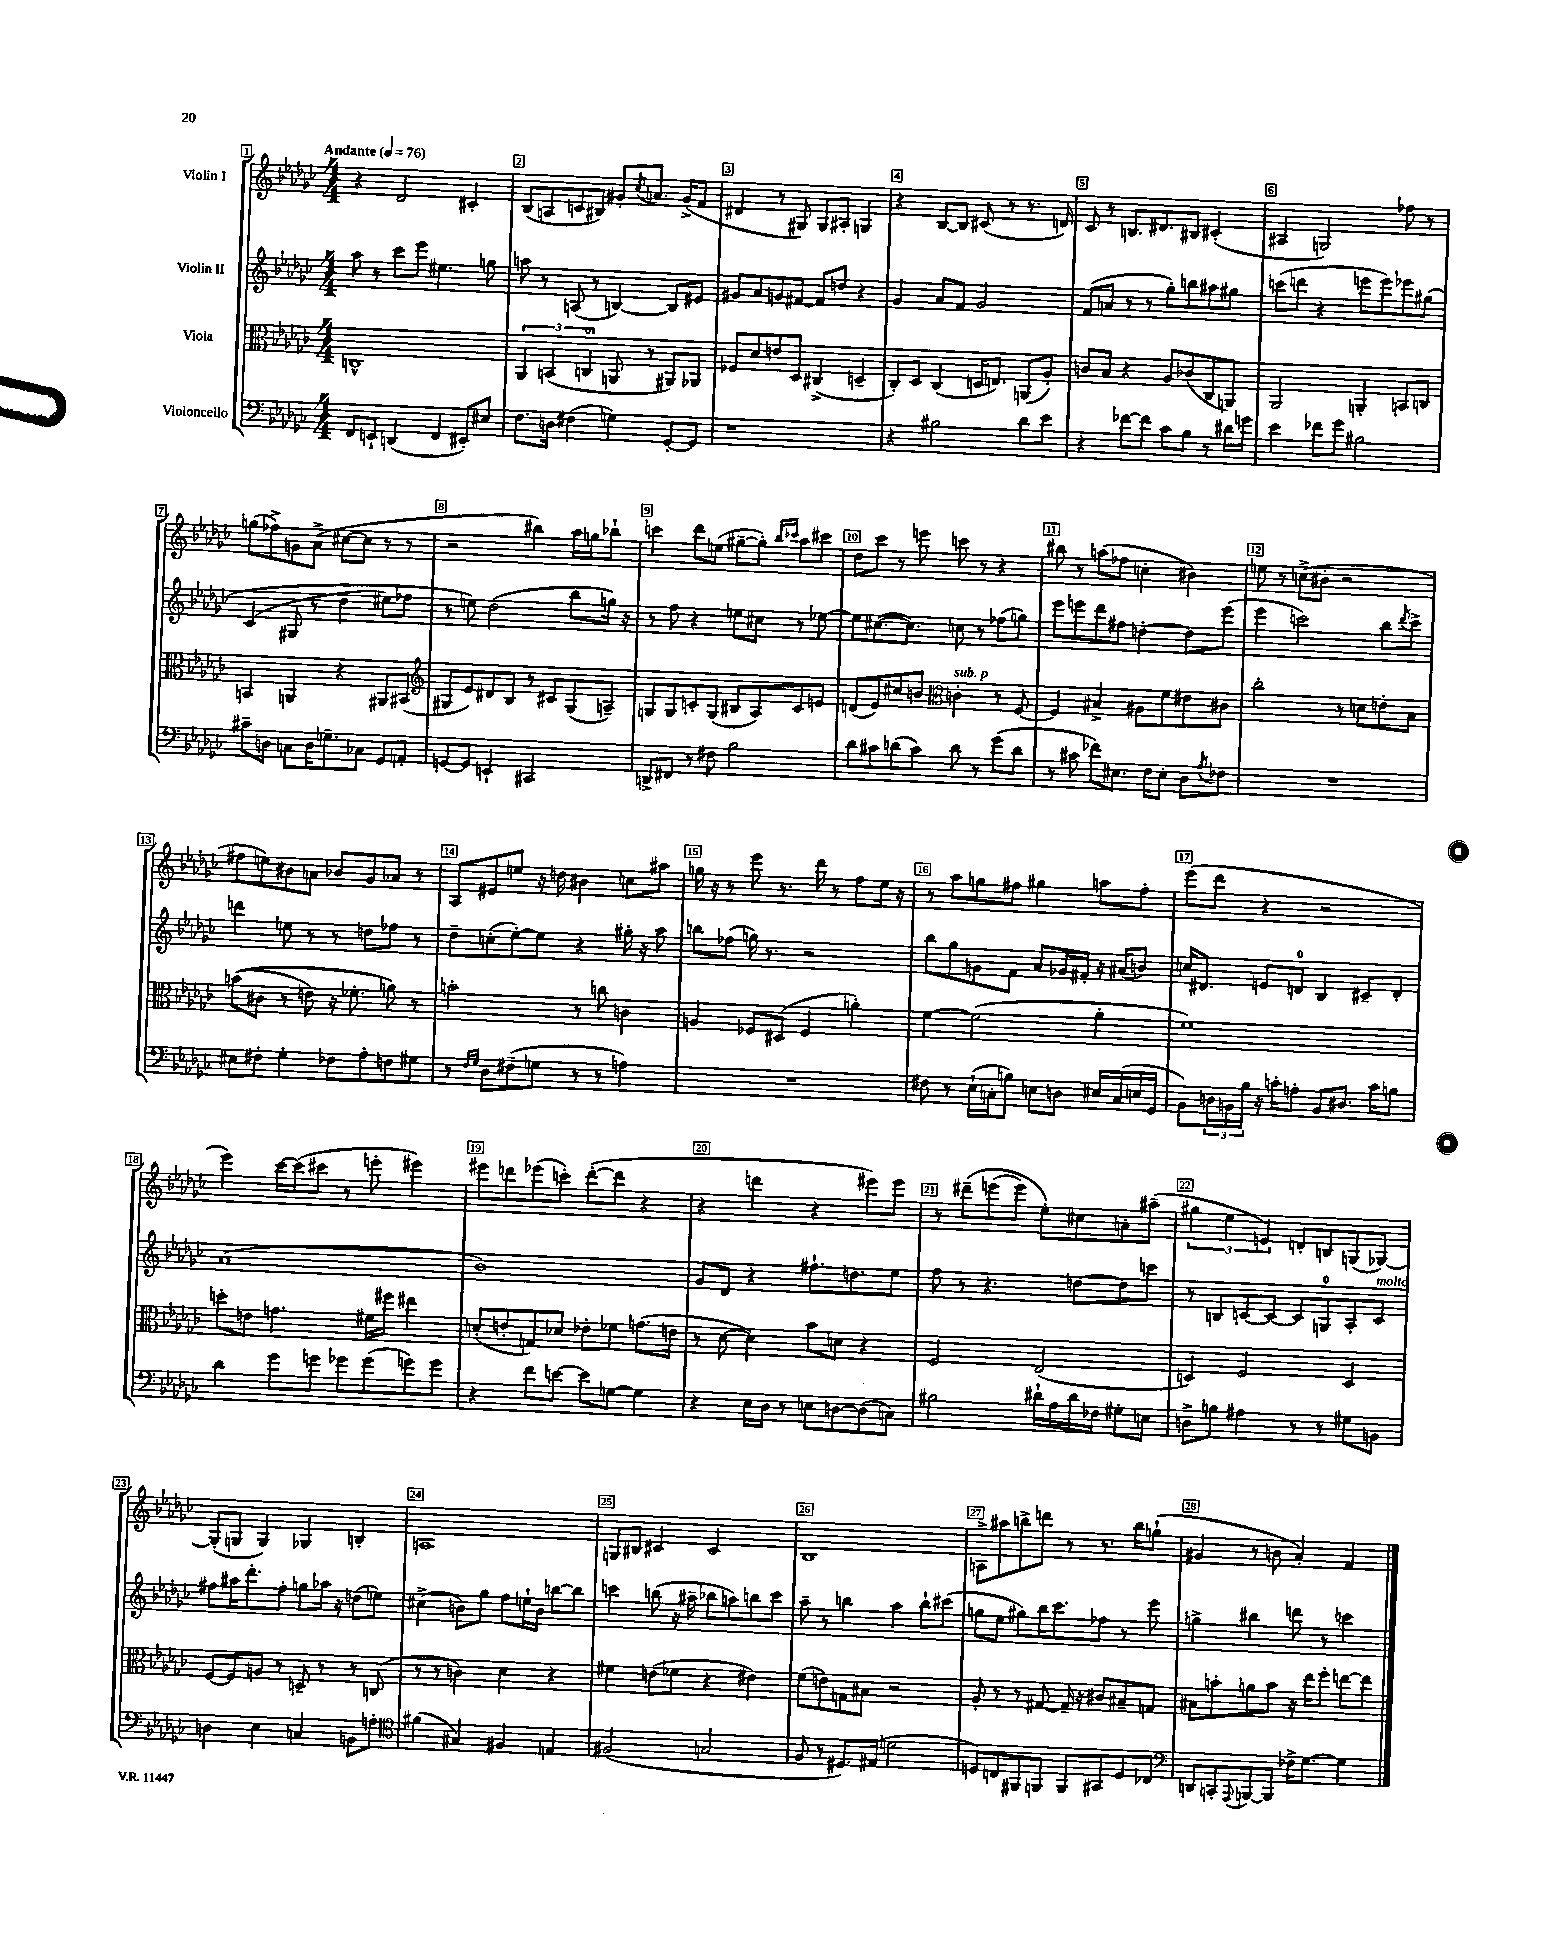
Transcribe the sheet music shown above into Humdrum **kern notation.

**kern	**kern	**kern	**kern
*staff4	*staff3	*staff2	*staff1
*clefF4	*clefC3	*clefG2	*clefG2
*k[b-e-a-d-g-c-]	*k[b-e-a-d-g-c-]	*k[b-e-a-d-g-c-]	*k[b-e-a-d-g-c-]
*M4/4	*M4/4	*M4/4	*M4/4
*MM76	*MM76	*MM76	*MM76
8FF/L	1C^^	8aa-\	4r
8EE`/J	.	8r	.
(4DD/	.	8ccc-\L	2d-/
.	.	8eee-\J	.
4FF/	.	4.ee#\	.
8EE#'/L)	.	.	4c#'/
8E#/J	.	8gg\	.
=	=	=	=
8.F\L	6AA-/	8aa\	(8B-/L
.	.	8r	8A/
.	(6BB/	.	.
16D\Jk	.	.	.
(4F#\	.	(8A/	8c/
.	6C/	.	.
.	.	8r	8B#/J)
4G\)	8AA/	[4B/)	8g#'/L
.	.	.	8qcc-/
.	8r	.	8.a/J
[8GG-'/L	8AA#/L)	8B/]L	.
.	.	.	(16g#^/LK
8GG-/]J	8AA-/J	8e#/J	8f/J
=	=	=	=
1r	8F-/L	8g#/L	4d#/
.	8d-/	8a-/	.
.	8e/	8g/	8r
.	8D-/J	[8f#/J	8G#/)
.	(4C#^/	8f#/]L	8G#/L
.	.	8dd/J	8A#'/J
.	4D~/	4r	4G/
=	=	=	=
4r	8C-'/L)	4g-/	4r
.	8D-/J	.	.
2B#\	(4C-/	8a-/L	[8B-/L
.	.	8f/J	8B-/]J
.	16D/LK	2g-/	(8c#/
.	8.E/J)	.	.
.	.	.	8r
8d-\L	(8AA/L	.	8.r
8e-\J	8A-'/J)	.	.
.	.	.	16d/)
=	=	=	=
4r	8c/L	(8f/L	8c-/
.	8B-/J	8a/J	8r
[8f-\L	4r	8r	8.B/L
8f-\]J	.	8r	.
.	.	.	8.d#/
8c-\L	8A-/L	8gg-'\L)	.
8B-\J	(8c-/	8bb\	8B#/J
8r	8C-/	8aa#\	(4c#'/
16d#\LL	8AA/J)	8gg#\J	.
16g\JJ	.	.	.
=	=	=	=
4e-\	2AA-/	(8ccc\L	4A#/
.	.	8ddd\J	.
8f-\L	.	4r	2G/)
8g-\J	.	.	.
2B#\	4AA'/	8eee\L	.
.	.	8eee\)	.
.	8BB/L	8eee-\	8ff-\
.	8C/J	&(8gg#\J	8r
=	=	=	=
8c#~\L	4BB/	(4c-/	(8gg\L
8D\J	.	.	8ff-^\)
8C\L	4AA/	8G#/	8g\
16D\K	.	8r	(8a-^\J
8.G~\	.	.	.
.	4r	4dd-\	[8cc#\L
8C-\J	.	.	8cc#\]J
8GG-/L	8AA#/L	8ee#\L)	8r
8AA'/J	(8BB#/J	8ff-\J	8r
=	=	=	=
*	*clefG2	*	*
[8GG/L	8G#/L	8r	2r
8GG/]J	8e-/)	8ee\&)	.
4EE`/	8d#/	(2dd-\	.
.	8B-/J	.	.
2CC#/	8r	.	4bb#\)
.	8c#/L	.	.
.	(8G#/	8bb-\L	16aa-\LL
.	.	.	16gg\J
.	8A~/J)	16gg\Jk)	8bb-`\J
.	.	16r	.
=	=	=	=
8DD^/L	8G/L	8r	4ccc\
8FF#/J	8G/	8ff\	.
8r	8c'/	4r	8ddd-\L
8F#\	(8G/J	.	(8ee\J
2B-\	8B#/L	8ee\L	[8gg#~\L
.	8A-/)	8cc#\J	8gg#'\]J)
.	.	.	16qqbb-/LL
.	.	.	16qqccc-/JJ
.	8c/	8r	8aa-\L
.	8e/J	[8ee-\	8ccc#\J
=	=	=	=
8d-\L	(8d/L	8ee-\]L	8dd-\L
8c#\	8e-/)	([8.cc#\	8ccc-\J
(8d\	8cc#/	.	8r
.	.	8.cc#\]J)	.
8c#\J)	8b/J	.	8eee\
*	*clefC3	*	*
8d\	4c'\	8cc\	8ccc\
8r	.	8r	8r
(8g-\L	8r	(8ff-\L	4r
8d\J	[8F/	8gg\J)	.
=	=	=	=
8r	4F/]	8eee-\L	8bb#\
8c#\	.	8eee\	8r
8f-\L)	4B#^/	8ddd-\	(8aa\L
8.E#\J	.	8ff#\J	8ff-\J
.	8A#\L	[4dd'\	4cc'\
16F\LK	.	.	.
8E#'\J	8f\	.	.
8D-\L	8e#\	8dd\]L	4b#\)
8qA-/	.	.	.
8F-\J	8c#\J	(8eee\J	.
=	=	=	=
1r	2cc-'\	4eee-\	8ee\
.	.	.	8r
.	.	2ccc\)	(8cc^\L
.	.	.	8b#'\J
.	8r	.	2r
.	8d\L	.	.
.	8e'\	8bb-\L	.
.	.	8qddd-/	.
.	8B-\J	8ccc^\J	.
=	=	=	=
8E#\L	&((8b\L	4ddd\	8ff#\L
8F#'\J	8c#\J	.	8ee\)
4G-'\	8r	8ee\	8b#\
.	8e\)	8r	8a\J
8F-\L	16r	8r	8b-/L
.	8.f-'\	.	.
8A-'\	.	8dd\L	8g-/
8F\	8a\&)	8ff-\J	8a-/J
8G#\J	8r	8r	8r
=	=	=	=
8r	2b'\	8dd-~\L	8A-/L
16qqF/LL	.	.	.
16qqG-/JJ	.	.	.
8D-\L	.	(8cc'\	8e#/
(8F#~\	.	[8ee-'\)	8ee/J
8G\J	.	8ee-\]J	16r
.	.	.	16dd\
8r	8r	4r	4b#\
8r	8cc\	.	.
4A\)	4c\	16gg#'\	8cc\L
.	.	16r	.
.	.	8aa-\	8aa#\J
=	=	=	=
1r	4A/	8bb\L	16gg\
.	.	.	16r
.	.	(8ff-\J	8r
.	8F-/L	16gg\)	8eee-\
.	.	8.r	.
.	(8D#/J	.	8.r
.	4F-/	2r	.
.	.	.	16ddd-\
.	.	.	8r
.	4a'\)	.	8ff\L
.	.	.	16ee-\Jk
.	.	.	16r
=	=	=	=
8F#\	[4f\	8bb-\L	8r
8r	.	8gg-\	8aa-\L
(16E-`\LL	(2f\]	8g\	8gg\
16C'\J	.	.	.
8B\J)	.	8f\J	8ff#\J
8E\L	.	8a-/L	4gg#\
8D\J	.	16g-/L	.
.	.	16f#'/JJ	.
16E#/LL	4a-'\	16r	8aa\L
(16C/	.	(16a#/LK	.
16E/	.	8b/J)	8ff#'\J
16GG-/JJ	.	.	.
=	=	=	=
8BB-\L)	1f)	16cc/LK	(8eee-\L
.	.	8.d#/J	.
24D\L	.	.	8ddd-\J
24BB\	.	.	.
24B-\JJ	.	.	.
16r	.	8e/L	4r
16c'\LK	.	.	.
8A'\J	.	8d/J	.
8BB/L	.	4B-/	2r
8.D#/J	.	.	.
.	.	8c#~/L	.
16c\LK	.	.	.
8B\J	.	8d'/J	.
=	=	=	=
4d-\	8dd'\L	(1a-	4eee-\)
.	8e\J	.	.
8g-\L	4.g\	.	[16ccc-\LL
.	.	.	(16ccc-\]J
8g\J	.	.	8ccc#\J
8g-\L	.	.	8r
(8g-\	16f#\LL	.	8eee'\
.	16ff#\JJ	.	.
8g\)	4ee#\	.	4eee#\)
8g\J	.	.	.
=	=	=	=
4r	(8d'/L	1b-)	8eee#\L
.	8e'/	.	8ddd\
8f\L	8G/)	.	(8eee-\
[8e\J	8d-/J	.	8ccc'\J)
8e\]L	8e-'\L	.	([8ddd'\L
[8G\J	8f-\J	.	8ddd\]J
4G\]	(8.g\L	.	4r
.	16e\Jk	.	.
=	=	=	=
4r	8r	8g-/L	4r
.	[8d-\	8d-/J	.
16E-\LL	4d-\])	4r	4ddd\
16D-\JJ	.	.	.
8r	.	.	.
8E\L	8b-\L	8.ff#`\L	4r
[8D\	8d\J	.	.
.	.	8.dd\	.
(8D\]	4r	.	8eee#\L)
8C\J)	.	8ee-\J	8eee#\J
=	=	=	=
2B#\	2F/	8ff\	8r
.	.	8r	&(8ddd#~\L
.	.	4.r	(8eee\
.	.	.	8eee\J)
16d#`\LL	(2E-/	.	8ee-'\L&)
16A-\	.	.	.
16d#\	.	[8dd\L	8cc#\
16F-\JJ	.	.	.
8G#'\L	.	8dd\]	8a'\
8E\J	.	8ccc\J	(8aa#~\J
=	=	=	=
8D^\L	4D/)	8r	6gg#\
8B\J	.	8B/L	.
.	.	.	6ee-\
4A#\	2F/	[8c/	.
.	.	.	6e/)
.	.	8c/_J	.
8r	.	8c/]L	8d'/L
8r	.	8G/	8B/
8G#\L	4D/	8A-'/	(8G/
8BB\J	.	8c/J	[8G-/J)
=	=	=	=
4D\	[8F/L	8ff#\L	(8G-'/]L
.	8F/]	16aa#\K	8G/J
.	.	8.ddd-'\	.
4E-\	8A/J	.	4G/)
.	8r	8ff#'\J	.
4C/	8D~/	8gg\L	4G-/
.	8r	16aa-\Jk	.
.	.	16r	.
8BB\L	8r	(8dd\L	4B'/
8A'\J	(8C/	8ee\J)	.
=	=	=	=
*clefC4	*	*	*
(4f#\	8r	(4cc#^\	1A
.	8r	.	.
4G#/)	4c\)	8b\L)	.
.	.	8gg-\J	.
4F#/	4d-\	8ff\L	.
.	.	16ee`\L	.
.	.	16b\JJ	.
4E/	4r	[8bb\L	.
.	.	8bb\]J	.
=	=	=	=
(2F#/	4f#\	4ccc\	8G/L
.	.	.	8B#/J
.	(8e\L	(8bb\	4c#/
.	8f-\J	16r	.
.	.	16aa#~\	.
2G/	4r	8bb-\L	2c#/
.	.	8aa\)	.
.	4e#\)	8bb\	.
.	.	8ccc\J	.
=	=	=	=
8F/	(8f\L	8aa-~\	1B-
8r	8e\)	8r	.
8.D#/L)	8G\	4bb\	.
.	8B#\J	.	.
(16E#/Jk	.	.	.
2d\	2r	4aa-\	.
.	.	8bb`\L	.
.	.	(8ccc#\J	.
=	=	=	=
8D/L)	8A-'/	8gg\L	8A^\L
8C/	8r	8ee-\J	8aa#\
8FF#/	8r	8gg#\L)	8bb^\
8FF/J	[8G#/	16bb-\K	8ddd\J
.	.	8.ccc-\	.
8FF/L	16G#~/]	.	8r
.	16r	.	.
8GG#/	8c#/L	8ff-\J	8.r
8D/	8B#~/	8r	.
.	.	.	16bb\LK
8C-/J	8G/J	8eee-\	(8gg`\J
=	=	=	=
*clefF4	*	*	*
8DD/L	8B#\L	4gg^\	4g#/
8CC'/	8b'\	.	.
8qqAAA-/	.	.	.
[8BBB/	8a\	4bb#\	8r
8BBB/]J	8b\J	.	8b\
16F-^\LK	16r	8ddd\	4a-'/)
[8.G-\J	16ee-\LK	.	.
.	8ff'\J	8r	.
4G-\]	[8ee\L	4ccc\	4f/
.	8ee\]J	.	.
==	==	==	==
*-	*-	*-	*-
